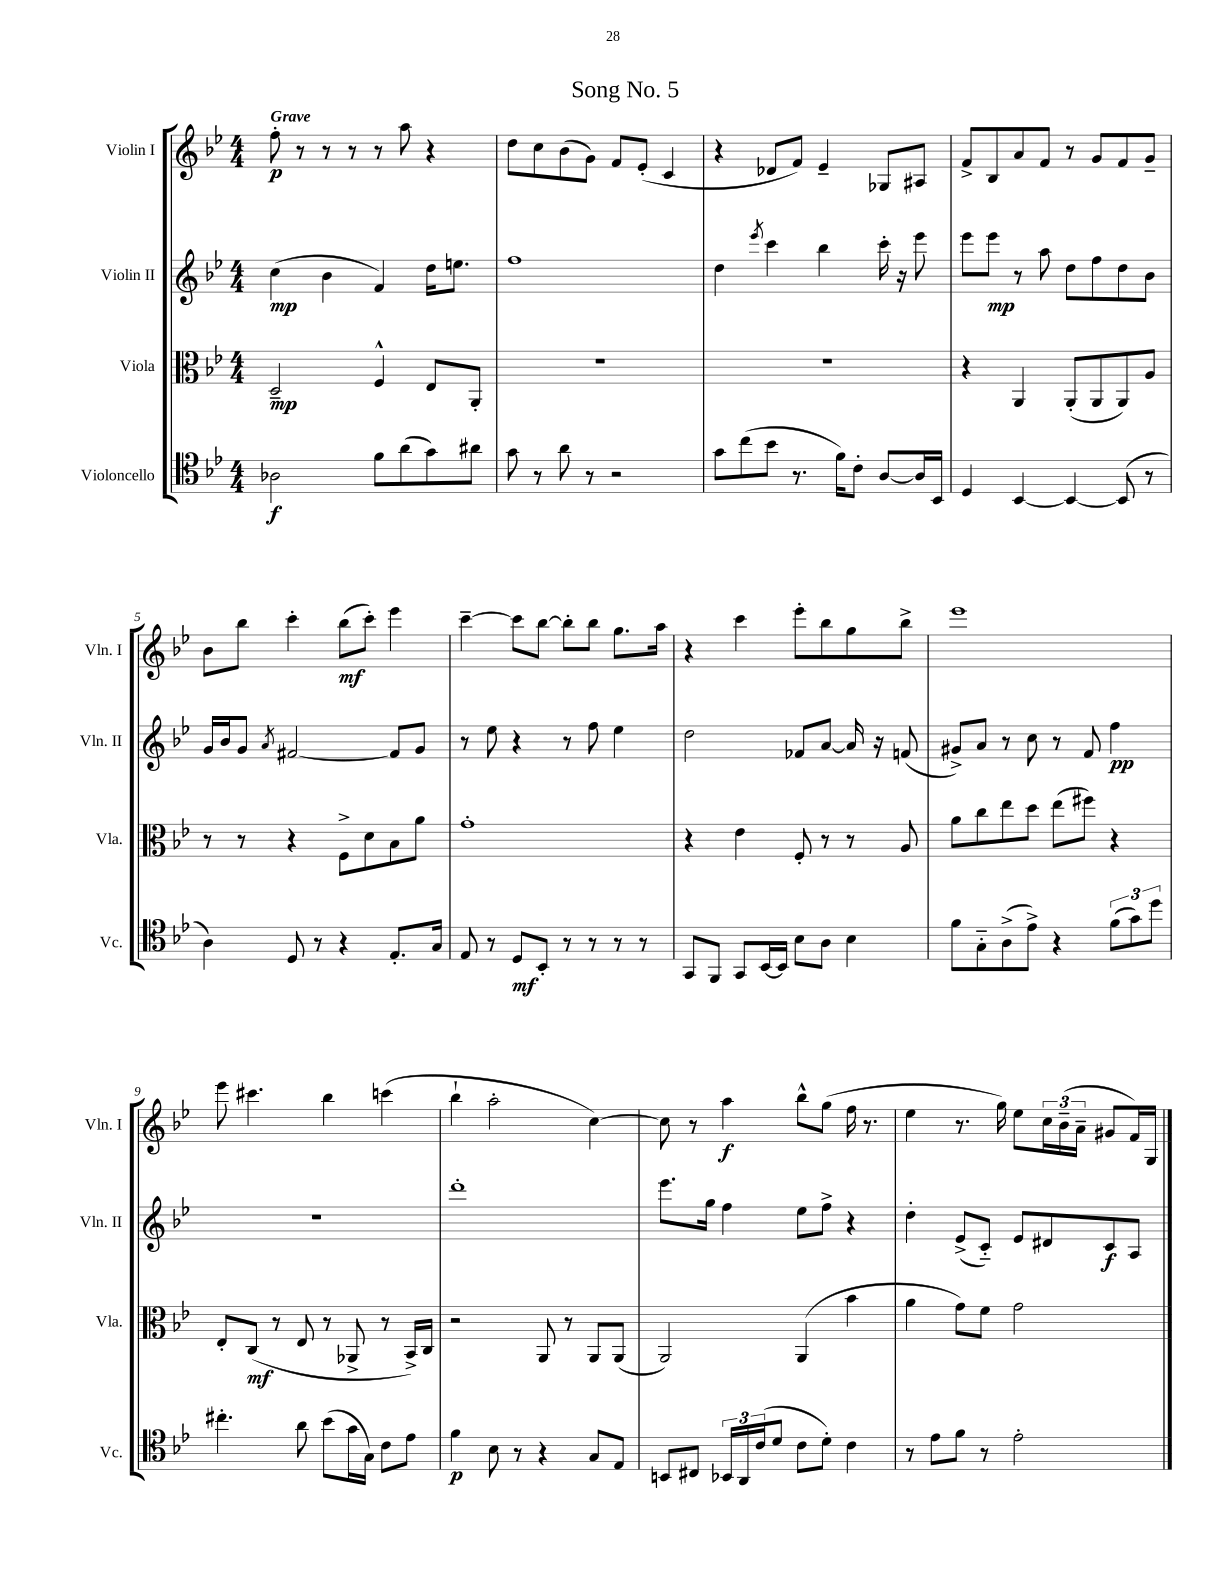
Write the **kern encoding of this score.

**kern	**kern	**kern	**kern
*staff4	*staff3	*staff2	*staff1
*clefC4	*clefC3	*clefG2	*clefG2
*k[b-e-]	*k[b-e-]	*k[b-e-]	*k[b-e-]
*M4/4	*M4/4	*M4/4	*M4/4
2A-	2D~	(4cc	8ff'
.	.	.	8r
.	.	4b-	8r
.	.	.	8r
8f	4F^^	4f)	8r
(8a	.	.	8aa
8g)	8E-	16dd	4r
.	.	8.ee	.
8a#	8AA'	.	.
=	=	=	=
8g	1r	1ff	8dd
8r	.	.	8cc
8a	.	.	(8b-
8r	.	.	8g)
2r	.	.	8f
.	.	.	(8e-'
.	.	.	4c
=	=	=	=
8g	1r	4dd	4r
(8cc	.	.	.
.	.	8qeee-	.
8b-	.	4ccc	8d-
8.r	.	.	8f)
.	.	4bb-	4e-~
16f)	.	.	.
8c'	.	.	.
[8A	.	16ccc'	8G-
.	.	16r	.
16A]	.	8eee-	8A#
16BB-	.	.	.
=	=	=	=
4D	4r	8eee-	8f^
.	.	8eee-	8B-
[4BB-	4AA	8r	8a
.	.	8aa	8f
4BB-_	(8AA'	8dd	8r
.	8AA	8ff	8g
(8BB-]	8AA)	8dd	8f
8r	8A	8b-	8g~
=	=	=	=
4A)	8r	16g	8b-
.	.	16b-	.
.	8r	8g	8bb-
.	.	8qa	.
8D	4r	[2f#	4ccc'
8r	.	.	.
4r	8F^	.	(8bb-
.	8d	.	8ccc')
8.E-'	8B-	8f#]	4eee-
.	8a	8g	.
16G	.	.	.
=	=	=	=
8E-	1g'	8r	[4ccc~
8r	.	8ee-	.
8D	.	4r	8ccc]
8BB-'	.	.	[8bb-
8r	.	8r	8bb-']
8r	.	8ff	8bb-
8r	.	4ee-	8.gg
8r	.	.	.
.	.	.	16aa
=	=	=	=
8GG	4r	2dd	4r
8FF	.	.	.
8GG	4e-	.	4ccc
[16BB-	.	.	.
16BB-]	.	.	.
8B-	8F'	8f-	8eee-'
8A	8r	[8a	8bb-
4B-	8r	16a]	8gg
.	.	16r	.
.	8A	(8f	8bb-^
=	=	=	=
8f	8a	8g#^)	1eee-
8G'~	8cc	8a	.
(8A^	8ee-	8r	.
8e-^)	8dd	8cc	.
4r	(8ee-	8r	.
.	8ff#)	8f	.
(12f	4r	4ff	.
12g)	.	.	.
12dd	.	.	.
=	=	=	=
4.cc#'	8E-'	1r	8eee-
.	(8C	.	4.ccc#
.	8r	.	.
8a	8E-	.	.
(8b-	8r	.	4bb-
16g	8AA-^	.	.
16G)	.	.	.
8c	8r	.	(4ccc
8e-	16BB-^)	.	.
.	16C	.	.
=	=	=	=
4f	2r	1ddd'	4bb-`
8B-	.	.	2aa'
8r	.	.	.
4r	8AA	.	.
.	8r	.	.
8G	8AA	.	[4cc)
8E-	(8AA	.	.
=	=	=	=
8BB	2AA)	8.eee-	8cc]
8C#	.	.	8r
.	.	16gg	.
24BB-	.	4ff	4aa
24AA	.	.	.
(24c	.	.	.
8d	.	.	.
8c	(4AA	8ee-	8bb-^^
8d')	.	8ff^	(8gg
4c	4b-	4r	16ff
.	.	.	8.r
=	=	=	=
8r	4a	4dd'	4ee-
8e-	.	.	.
8f	8g)	(8e-^	8.r
8r	8f	8c'~)	.
.	.	.	16gg)
2e-'	2g	8e-	8ee-
.	.	8d#	24cc
.	.	.	(24b-~
.	.	.	24a~
.	.	8c	8g#
.	.	8A	16f)
.	.	.	16G
==	==	==	==
*-	*-	*-	*-
